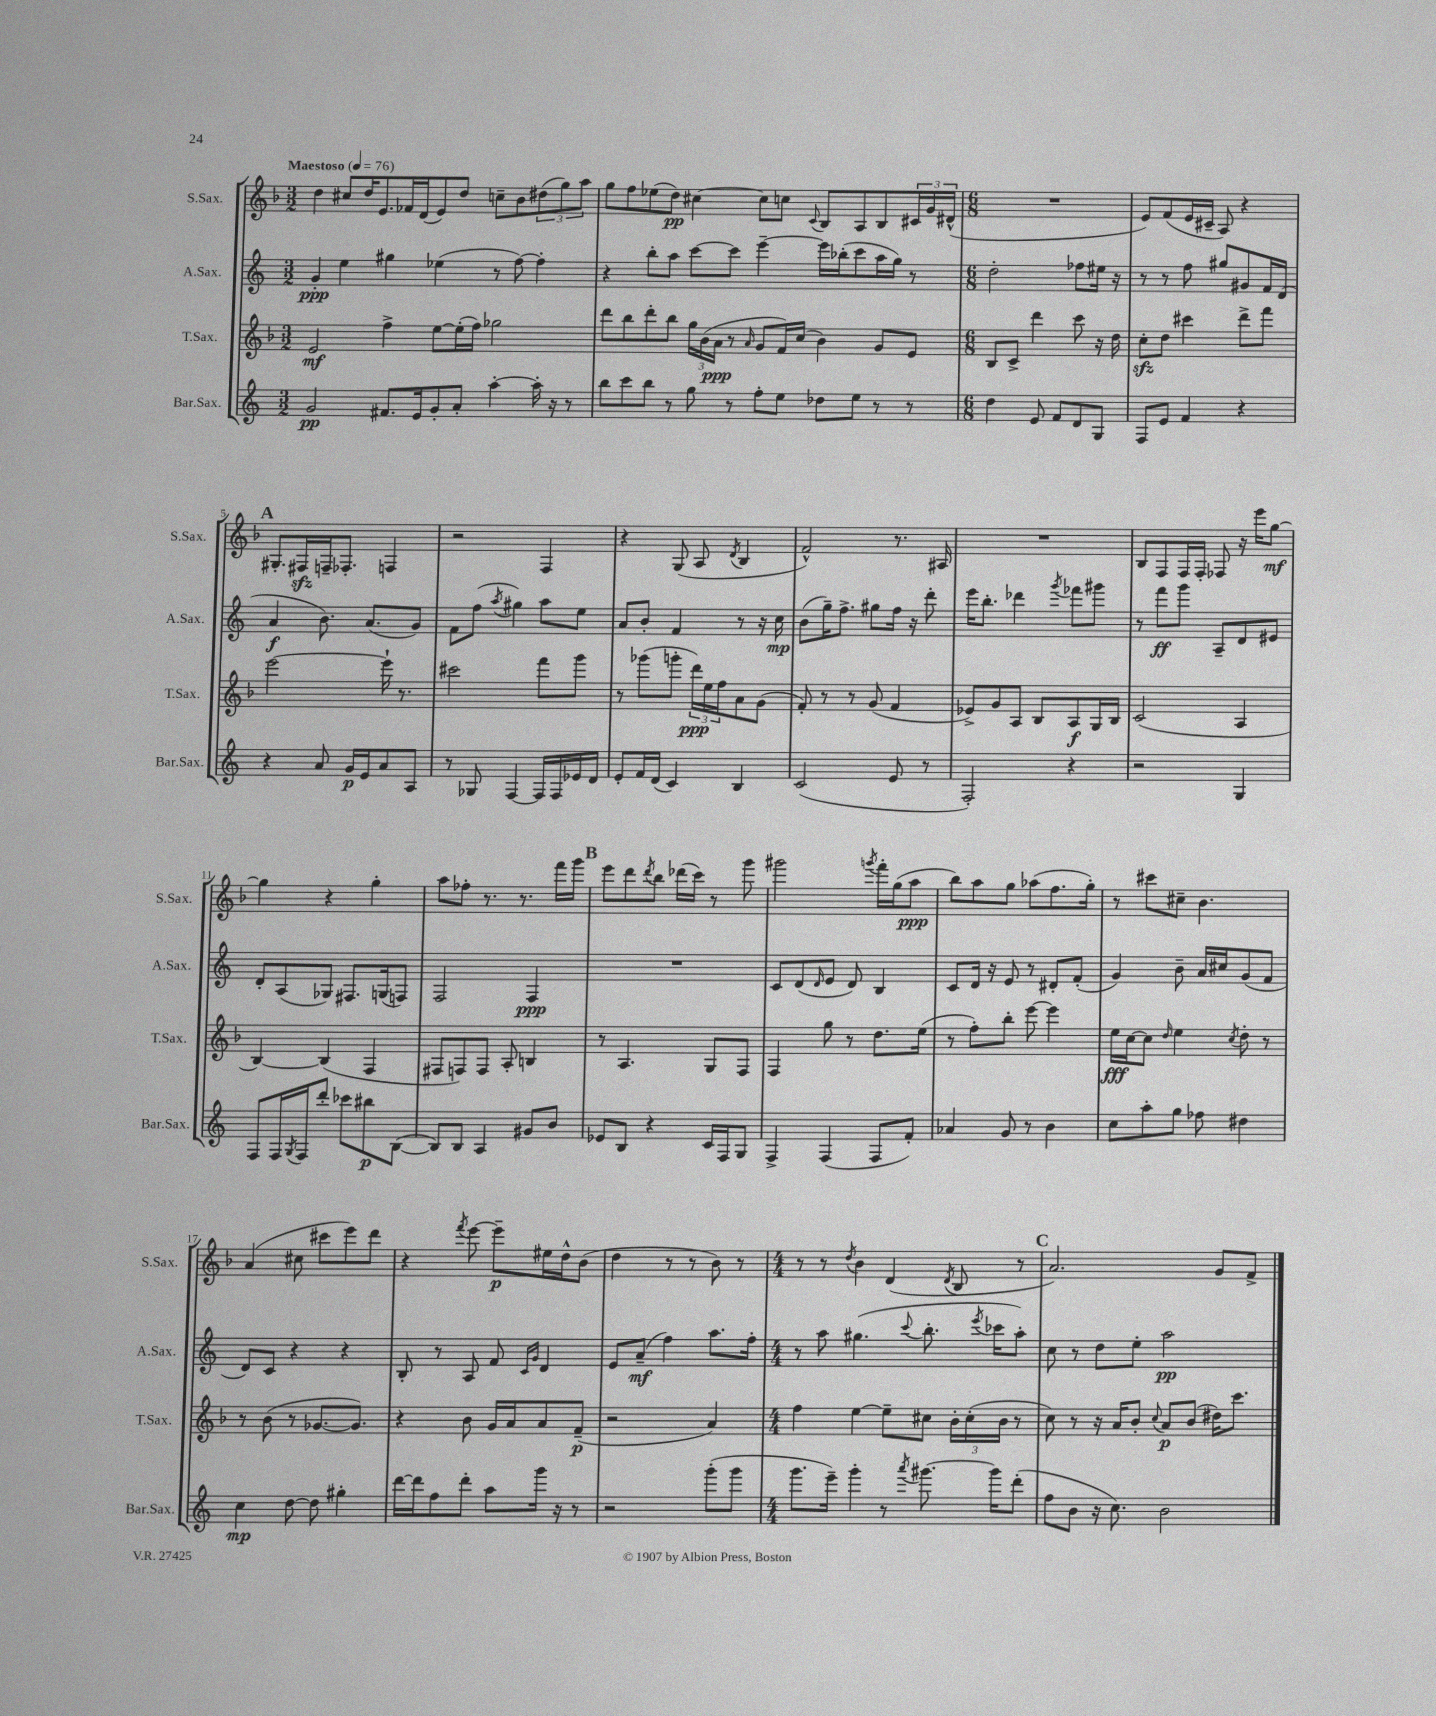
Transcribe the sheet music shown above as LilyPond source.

<<
\new StaffGroup <<
\new Staff = "s0" \with { instrumentName = "S.Sax." shortInstrumentName = "S.Sax." } {
    \clef treble \key f \major \numericTimeSignature \time 3/2 \tempo "Maestoso" 4 = 76
    d''4 cis''8 d''16 e'8. fes'16 d'16( e'8) d''8 c''8-- bes'8 \tuplet 3/2 { dis''8( g''8) a''8 } |
    g''8 f''8 ees''8( d''8\pp) cis''4~ cis''8 c''8 \appoggiatura { c'8 } bes8 a8 bes8 \tuplet 3/2 { cis'16 g'16 dis'16-^( } |
    \numericTimeSignature \time 6/8 R2. |
    e'8) f'8( e'16 cis'16-- a8) r4 |
    \mark \markup { \bold "A" } gis8.-. fis16\sfz f16-- fes8.-. f4 |
    r2 f4 |
    r4 g8( a8 \acciaccatura { d'8 } bes4 |
    f'2-^) r8. ais16 |
    R2. |
    bes8 f8 f16 f16-. fes8 r16 e'''16 g''8~\mf |
    g''4 r4 g''4-. |
    a''8 fes''8-. r8. r8. f'''16 g'''16 |
    \mark \markup { \bold "B" } e'''8 d'''8 \acciaccatura { d'''8 } bes''8 des'''16( c'''16) r8 g'''8 |
    gis'''2 \acciaccatura { g'''8 } f'''16-. g''16( a''8\ppp |
    bes''8) a''8 g''8 aes''8( f''8. g''16-.) |
    r8 cis'''8 cis''8-- bes'4. |
    a'4( cis''8 cis'''8 e'''8) d'''8 |
    r4 \acciaccatura { f'''8 } e'''8~ e'''8--\p eis''16 d''16-^ bes'8( |
    d''4 r8 r8 bes'8) r8 |
    \numericTimeSignature \time 4/4 r8 r8 \acciaccatura { d''8 } bes'4 d'4( \acciaccatura { d'8 } bes8 r8 |
    \mark \markup { \bold "C" } a'2.) g'8 f'8-> \bar "|." |
}
\new Staff = "s1" \with { instrumentName = "A.Sax." shortInstrumentName = "A.Sax." } {
    \clef treble \key c \major \numericTimeSignature \time 3/2
    g'4-.\ppp e''4 gis''4 ees''4( r8 f''8~) f''4-. |
    r4 b''8-. a''8 c'''8~ c'''8 e'''4~-- e'''16 bes''16-.( c'''8 a''16 g''16) r8 |
    \numericTimeSignature \time 6/8 d''2-. fes''8 eis''16 r16 |
    r8 r8 f''8 gis''8 gis'8 f'16 d'16( |
    \mark \markup { \bold "A" } a'4\f b'8.) a'8.( g'8) |
    f'8 f''8( \acciaccatura { a''8 } gis''4) a''8 e''8 |
    a'8 b'8-. f'4 r8 r16 c''16\mp |
    b'8( g''16--) f''8.-> gis''8 f''16 r16 d'''8-. |
    e'''16 b''8.-. des'''4 \acciaccatura { g'''8 } fes'''8 gis'''8 |
    r8 f'''8\ff g'''8 a8-- d'8 eis'8 |
    d'8-. a8( ges8) fis8. g16( f8) |
    f2 f4\ppp |
    \mark \markup { \bold "B" } R2. |
    c'8 d'8( \grace { d'16 } e'8 d'8) b4 |
    c'8 d'16 r16 e'8 r8 dis'8-. f'8-.( |
    g'4) b'8-- a'16 cis''16 g'8( f'8 |
    d'8) c'8 r4 r4 |
    b8-. r8 a8 f'8 \grace { c'16 g'16 } d'4 |
    e'8 a'8--\mf( f''4) a''8. f''16-. |
    \numericTimeSignature \time 4/4 r8 a''8 gis''4.( \appoggiatura { c'''8 } b''8.-. \acciaccatura { e'''8 } ces'''16 a''8-.) |
    \mark \markup { \bold "C" } c''8 r8 d''8 e''8-. a''2\pp \bar "|." |
}
\new Staff = "s2" \with { instrumentName = "T.Sax." shortInstrumentName = "T.Sax." } {
    \clef treble \key f \major \numericTimeSignature \time 3/2
    e'2\mf f''4-> e''8~ e''16-.( f''16) ges''2 |
    d'''8 bes''8 d'''8-. bes''8 \tuplet 3/2 { g''16 bes'16( a'16\ppp } r8 \grace { a'16 } g'8 f'16) c''16( bes'4) g'8 e'8 |
    \numericTimeSignature \time 6/8 bes8 c'8-> d'''4 c'''8 r16 d''16 |
    c''8-.\sfz d''8 cis'''4 d'''8-> f'''8 |
    \mark \markup { \bold "A" } e'''2~ e'''16-! r8. |
    cis'''2 f'''8 g'''8 |
    r8 ges'''8( g'''8-. \tuplet 3/2 { d'''16\ppp) e''16 f''16 } a'8 g'8( |
    f'8-.) r8 r8 g'8( f'4 |
    ees'8->) g'8 a8 bes8 a8\f g16 bes16 |
    c'2( a4 |
    bes4~) bes4( f4 |
    fis8 f8) f8 a8-. b4 |
    \mark \markup { \bold "B" } r8 a4. g8 f8 |
    f4 g''8 r8 d''8. e''16( |
    r8 f''8-.) bes''8-. e'''8~ e'''4 |
    e''16\fff c''16~ c''8 \grace { d''16 } e''4 \acciaccatura { c''8 } d''8-. r8 |
    r8 bes'8( r8 ges'8.~ ges'8.) |
    r4 bes'8 g'16 a'16 a'8 f'8--\p( |
    r2 a'4) |
    \numericTimeSignature \time 4/4 f''4 e''4~ e''8-- cis''8 \tuplet 3/2 { bes'16-. cis''16-.( bes'16 } r8 |
    \mark \markup { \bold "C" } c''8) r8 r16 a'16 bes'8-. \appoggiatura { c''8 } a'8\p bes'8( dis''16) c'''8. \bar "|." |
}
\new Staff = "s3" \with { instrumentName = "Bar.Sax." shortInstrumentName = "Bar.Sax." } {
    \clef treble \key c \major \numericTimeSignature \time 3/2
    g'2\pp fis'8. e'16 g'8-. a'8-. a''4~-. a''16-. r16 r8 |
    b''8 c'''8 b''8 r8 g''8 r8 f''8-. e''8 des''8 e''8 r8 r8 |
    \numericTimeSignature \time 6/8 d''4 e'8 f'8 d'8 g8 |
    f8 e'8 f'4 r4 |
    \mark \markup { \bold "A" } r4 a'8 g'16\p e'16 a'8 a8 |
    r8 ges8 f4~ f16 f16 ees'16 d'16 |
    e'8-. f'16 d'16( c'4) b4 |
    c'2( e'8 r8 |
    f2-.) r4 |
    r2 g4 |
    f8 f16 \acciaccatura { g8 } f16 d'''8-. ces'''8 bis''8\p b8~( |
    b8) b8 a4 gis'8 b'8 |
    \mark \markup { \bold "B" } ees'8 b8 r4 c'16 f16 g8 |
    f4-> f4( f8 f'8-.) |
    aes'4 g'8 r8 b'4 |
    c''8 a''8-. g''8 fes''8 dis''4 |
    c''4\mp d''8~ d''8 gis''4-. |
    d'''16~ d'''16 f''8 d'''8-. a''8 g'''16 r16 r8 |
    r2 g'''8-.( g'''8 |
    \numericTimeSignature \time 4/4 g'''8. e'''16--) g'''4-. r8 \acciaccatura { a'''8 } gis'''8.~ gis'''16 d'''8-.( |
    \mark \markup { \bold "C" } f''8 b'8 r16 c''8.) b'2 \bar "|." |
}
>>
>>
